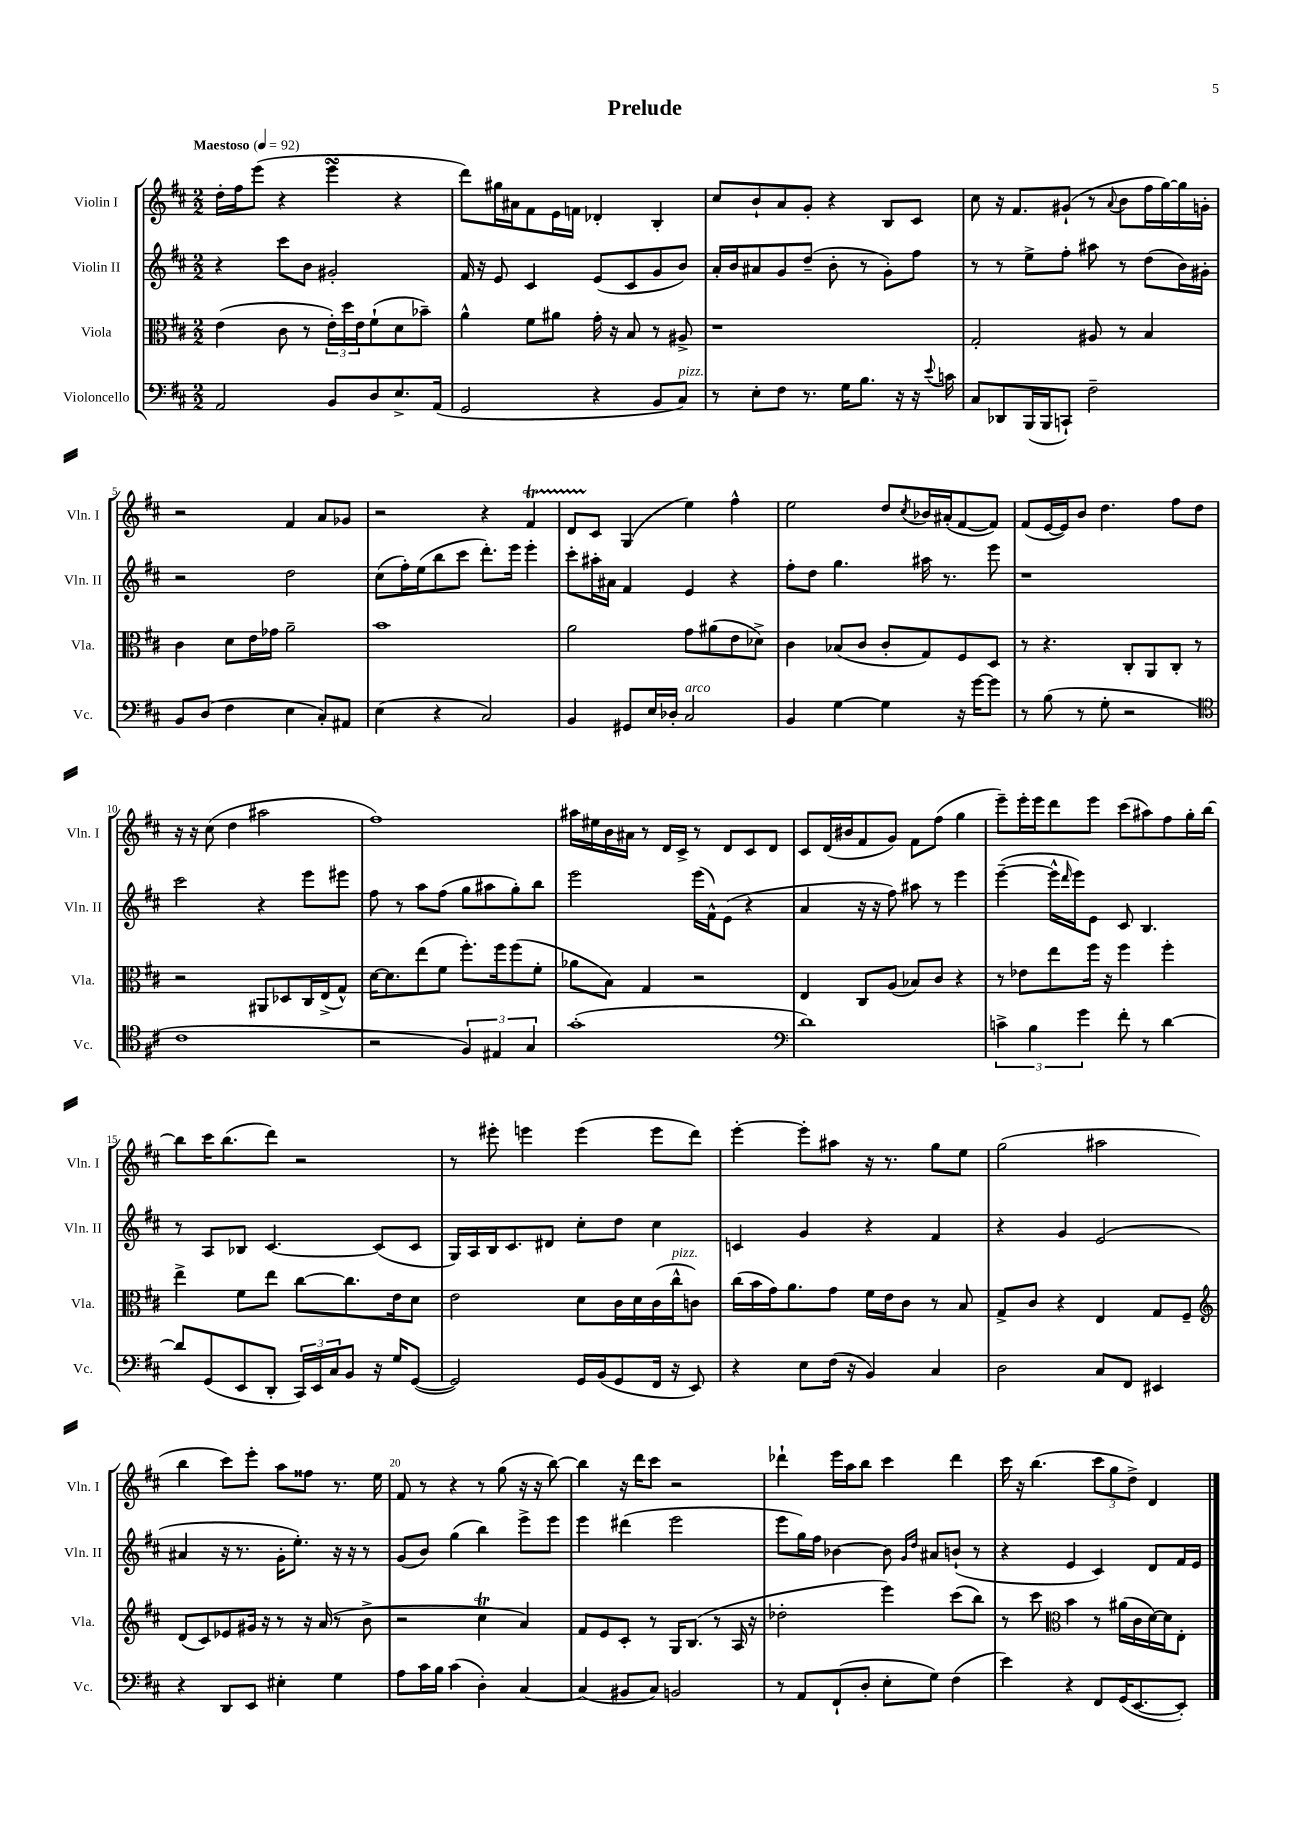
\header { title = "Prelude" }
<<
\new StaffGroup <<
\new Staff = "s0" \with { instrumentName = "Violin I" shortInstrumentName = "Vln. I" } {
    \clef treble \key d \major \numericTimeSignature \time 2/2 \tempo "Maestoso" 4 = 92
    d''16-. fis''16 e'''8( r4 e'''4\turn r4 |
    d'''8) gis''16 ais'16 fis'8 e'16 f'16 des'4-. b4-. |
    cis''8 b'8-! a'8 g'8-. r4 b8 cis'8 |
    cis''8 r16 fis'8. gis'8-!( r8 \appoggiatura { a'8 } b'8 fis''16 g''16~) g''16 g'16-. |
    r2 fis'4 a'8 ges'8 |
    r2 r4 fis'4\startTrillSpan |
    d'8 cis'8\stopTrillSpan g4( e''4) fis''4-^ |
    e''2 d''8 \acciaccatura { cis''8 } bes'16 ais'16-.( fis'8~ fis'8) |
    fis'8( e'16~ e'16) b'8 d''4. fis''8 d''8 |
    r16 r16 cis''8( d''4 ais''2 |
    fis''1) |
    ais''16 eis''16 b'16 ais'16 r8 d'16 cis'16-> r8 d'8 cis'8 d'8 |
    cis'8 d'16( bis'16 fis'8 g'8) fis'8 fis''8( g''4 |
    e'''8--) e'''16-. e'''16 d'''8 e'''8 cis'''8( ais''8) fis''8 g''16-. b''16~ |
    b''8 cis'''16 b''8.( d'''8) r2 |
    r8 eis'''8-. e'''4 e'''4( e'''8 d'''8) |
    e'''4~-. e'''8-. ais''8 r16 r8. g''8 e''8 |
    g''2( ais''2 |
    b''4 cis'''8) e'''8-. a''8 fisis''8 r8. e''16 |
    fis'8 r8 r4 r8 g''8( r16 r16 b''8~) |
    b''4 r16 d'''16 cis'''8 r2 |
    des'''4-! e'''16 a''16 b''8 cis'''4 des'''4 |
    cis'''16 r16 b''4.( \tuplet 3/2 { cis'''8 g''8 d''8->) } d'4 \bar "|." |
}
\new Staff = "s1" \with { instrumentName = "Violin II" shortInstrumentName = "Vln. II" } {
    \clef treble \key d \major \numericTimeSignature \time 2/2
    r4 cis'''8 b'8 gis'2-. |
    fis'16 r16 e'8 cis'4 e'8( cis'8 g'8 b'8) |
    a'16-. b'16 ais'8 g'8 d''8--( b'8-. r8 g'8-.) fis''8 |
    r8 r8 e''8-> fis''8-. ais''8 r8 d''8( b'16) gis'16-. |
    r2 d''2 |
    cis''8( fis''16-.) e''16( b''8 cis'''8 d'''8.-.) e'''16 e'''4-. |
    cis'''8-. ais''16-. ais'16 fis'4 e'4 r4 |
    fis''8-. d''8 g''4. ais''16 r8. e'''8 |
    r1 |
    cis'''2 r4 e'''8 eis'''8 |
    fis''8 r8 a''8 fis''8( g''8 ais''8 g''8-.) b''8 |
    e'''2 e'''16( fis'16-^) e'8( r4 |
    a'4 r16 r16 fis''8) ais''8 r8 e'''4 |
    e'''4~--( e'''16-^ \grace { d'''16 } e'''16) e'8 cis'8 b4. |
    r8 a8 bes8 cis'4.~ cis'8( cis'8 |
    g16) a16 b16 cis'8. dis'8 cis''8-. d''8 cis''4 |
    c'4 g'4 r4 fis'4 |
    r4 g'4 e'2( |
    ais'4 r16 r8. g'16-. e''8.-.) r16 r16 r8 |
    g'8( b'8) g''4( b''4) e'''8-> e'''8 |
    e'''4 dis'''4( e'''2 |
    e'''8 g''16) fis''16 bes'4~ bes'8 \grace { g'16 d''16 } ais'8 b'8-!( r8 |
    r4 e'4 cis'4) d'8 fis'16 e'16 \bar "|." |
}
\new Staff = "s2" \with { instrumentName = "Viola" shortInstrumentName = "Vla." } {
    \clef alto \key d \major \numericTimeSignature \time 2/2
    e'4( cis'8 r8 \tuplet 3/2 { e'16-.) d''16 e'16 } fis'8-!( d'8 bes'8--) |
    a'4-^ fis'8 ais'8 g'16-. r16 b8 r8 ais8-> |
    r1 |
    g2-. ais8 r8 b4 |
    cis'4 d'8 e'16 ges'16 a'2-- |
    b'1 |
    a'2 g'8 ais'8( e'8 des'8->) |
    cis'4 bes8( cis'8 cis'8-. g8) fis8 d8 |
    r8 r4. cis8-. a,8 cis8-. r8 |
    r2 ais,8 des8 cis16 e16->( g8-^) |
    d'16~ d'8. e''8( fis'8 fis''8.-.) fis''16 fis''8( fis'8-. |
    aes'8 b8) g4 r2 |
    e4 cis8 a8( bes8) cis'8 r4 |
    r8 ees'8 e''8 fis''16 r16 fis''4 fis''4-. |
    e''4-> fis'8 e''8 cis''8~ cis''8. e'16 d'8 |
    e'2 d'8 cis'16 d'16 cis'16( cis''16-^^\markup { \italic "pizz." } c'8) |
    cis''16( b'16 g'16) a'8. g'8 fis'16 e'16 cis'8 r8 b8 |
    g8-> cis'8 r4 e4 g8 fis8-- |
    \clef treble d'8( cis'8) ees'8 gis'16 r16 r8 r16 a'16( r8 b'8-> |
    r2 cis''4\trill a'4) |
    fis'8 e'8 cis'8-. r8 g16 b8.( r8 a16 r16 |
    des''2-. e'''4) cis'''8( b''8) |
    r8 cis'''8 \clef alto b'4 r8 ais'16( cis'16 d'16~) d'16 e8-. \bar "|." |
}
\new Staff = "s3" \with { instrumentName = "Violoncello" shortInstrumentName = "Vc." } {
    \clef bass \key d \major \numericTimeSignature \time 2/2
    a,2 b,8 d8 e8.-> a,16( |
    g,2 r4 b,8 cis8^\markup { \italic "pizz." }) |
    r8 e8-. fis8 r8. g16 b8. r16 r16 \appoggiatura { e'8 } c'16 |
    cis8 des,8 b,,16( b,,16 c,8-!) fis2-- |
    b,8 d8( fis4 e4 cis8-.) ais,8 |
    e4( r4 cis2) |
    b,4 gis,8 e16 des16-. cis2^\markup { \italic "arco" } |
    b,4 g4~ g4 r16 g'16~ g'8 |
    r8 b8( r8 g8-. r2 |
    \clef tenor cis'1 |
    r2 \tuplet 3/2 { fis4) eis4 g4 } |
    g'1-.( |
    \clef bass d'1) |
    \tuplet 3/2 { c'4-> b4 g'4 } fis'8-. r8 d'4~ |
    d'8 g,8( e,8 d,8-. \tuplet 3/2 { cis,16) e,16 cis16 } b,8 r16 g16 g,8~( |
    g,2) g,16 b,16( g,8 fis,16 r16 e,8) |
    r4 e8 fis16( r16 b,4) cis4 |
    d2 cis8 fis,8 eis,4 |
    r4 d,8 e,8 eis4-. g4 |
    a8 cis'16 b16 cis'4( d4-.) cis4~ |
    cis4( bis,8 cis8) b,2 |
    r8 a,8 fis,8-!( d8-. e8-. g8) fis4( |
    e'4) r4 fis,8 g,16( e,8.~ e,8-.) \bar "|." |
}
>>
>>
\layout { \context { \Score \override BarNumber.break-visibility = ##(#f #t #t) barNumberVisibility = #(every-nth-bar-number-visible 5) } }
